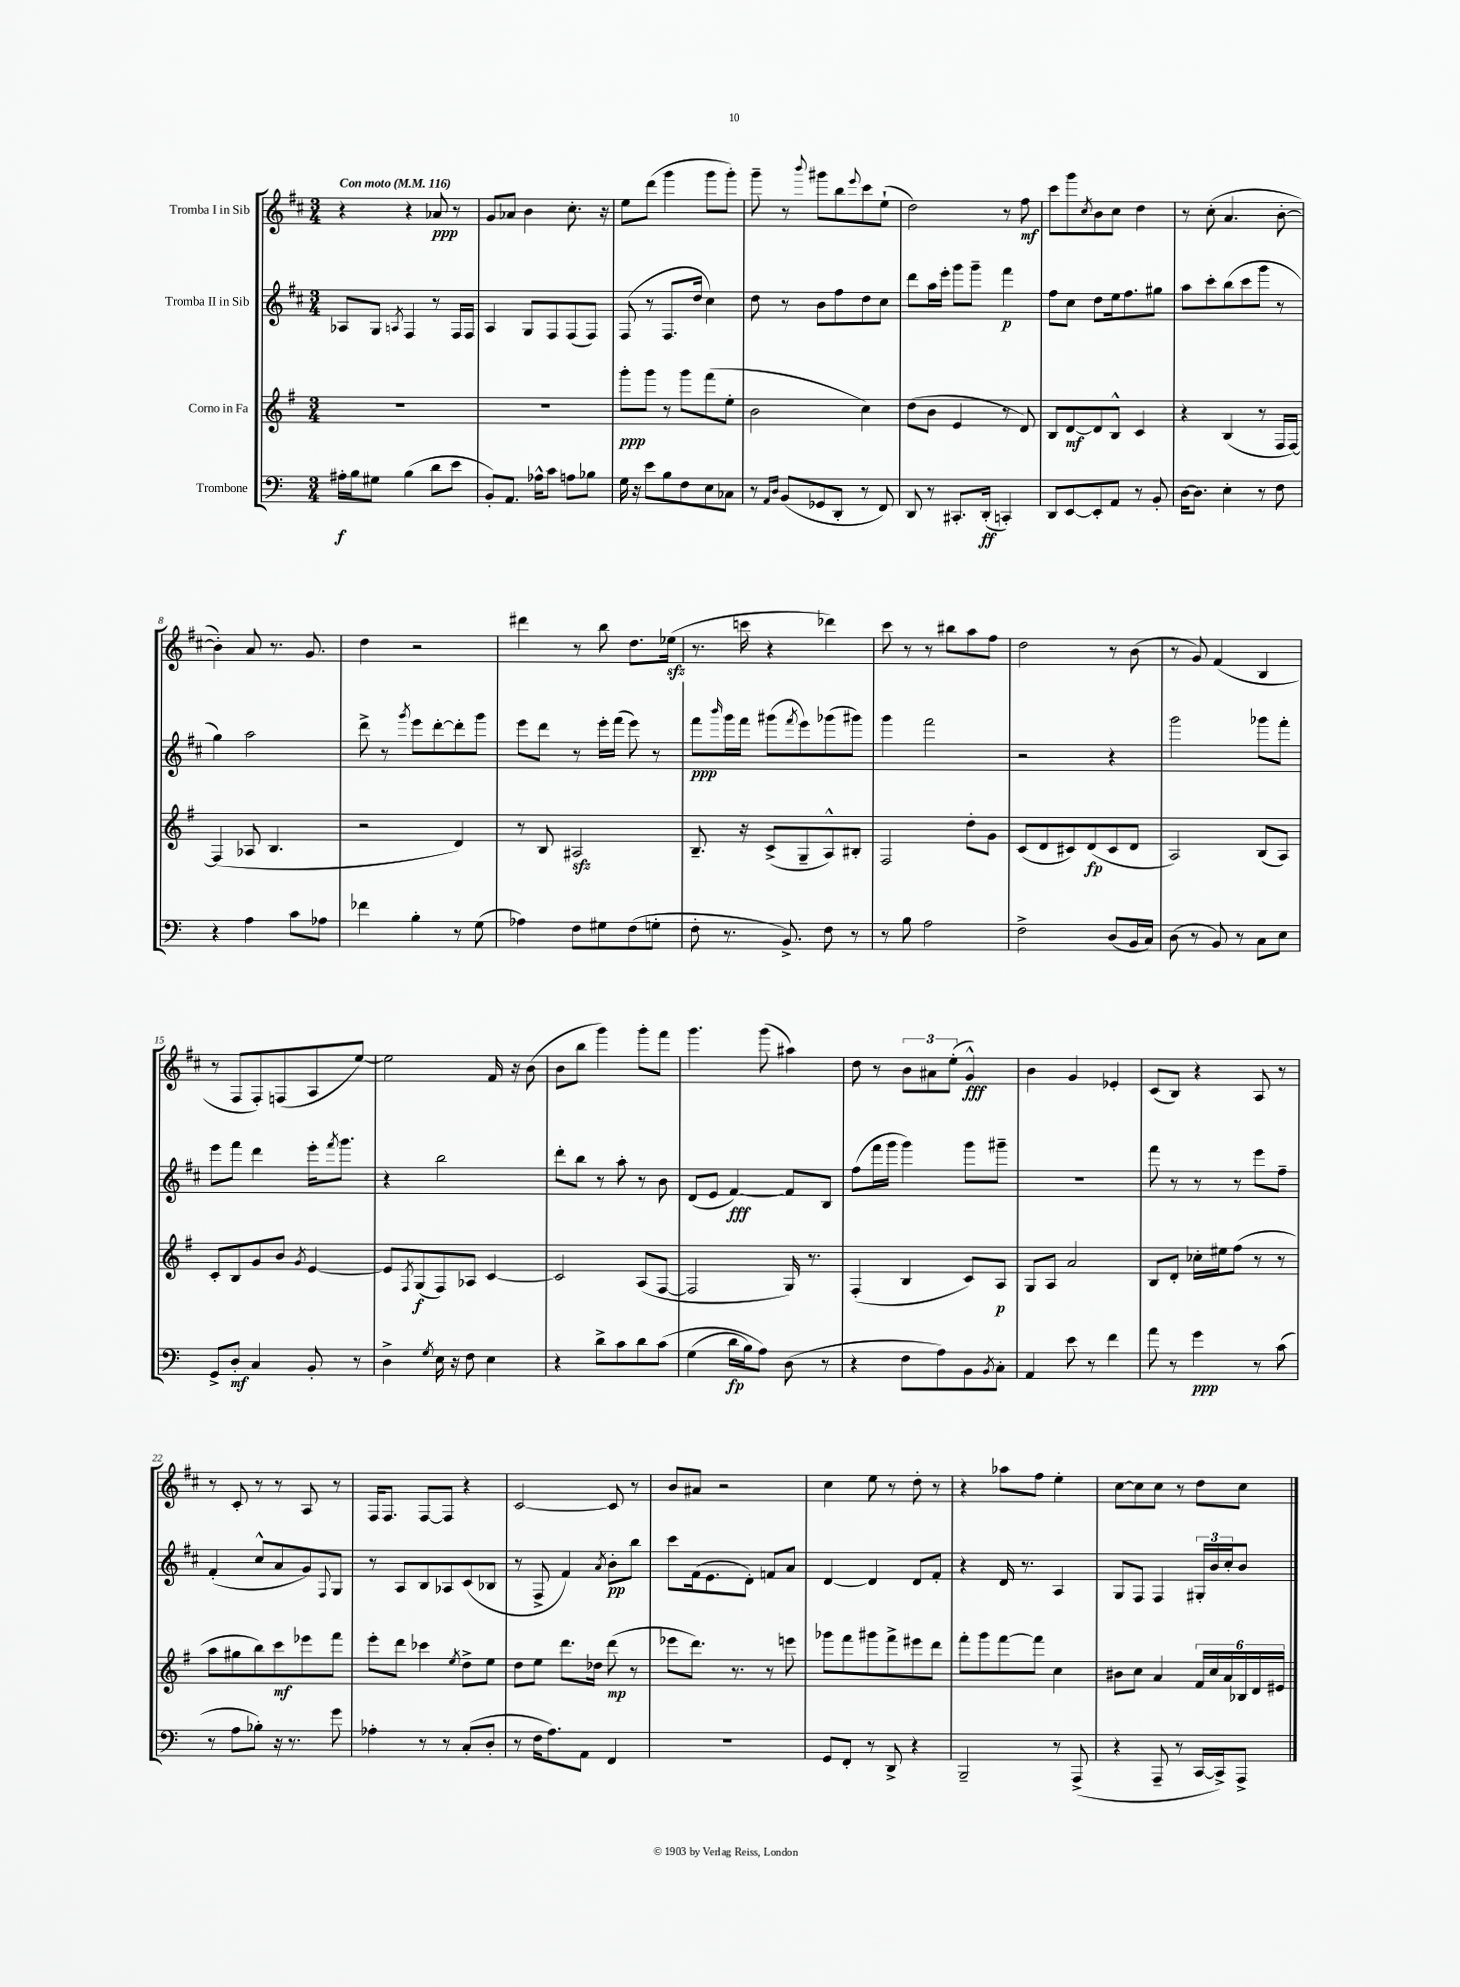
<<
\new StaffGroup <<
\new Staff = "s0" \with { instrumentName = "Tromba I in Sib" } {
    \clef treble \key d \major \numericTimeSignature \time 3/4 \tempo "Con moto" 4 = 116
    r4 r4 aes'8\ppp r8 |
    g'8 aes'8 b'4 cis''8.-. r16 |
    e''8 d'''8( g'''4 g'''8 g'''8-.) |
    g'''8-- r8 \appoggiatura { b'''8 } gis'''8 b''8 \appoggiatura { e'''8 } cis'''8 e''8-!( |
    d''2) r8 fis''8\mf |
    cis'''8 g'''8 \acciaccatura { cis''8 } b'8 cis''8 d''4 |
    r8 cis''8-.( a'4. b'8~-. |
    b'4-.) a'8 r8. g'8. |
    d''4 r2 |
    dis'''4 r8 b''8 d''8. ees''16\sfz( |
    r8. c'''16 r4 des'''4) |
    cis'''8 r8 r8 bis''8 a''8 fis''8 |
    d''2 r8 b'8( |
    r8 g'8) fis'4( b4 |
    r8 fis8 fis8-.) f8( a8 e''8~) |
    e''2 fis'16 r16 b'8( |
    b'8 b''8 g'''4) g'''8-. fis'''8 |
    g'''4. g'''8( ais''4) |
    d''8 r8 \tuplet 3/2 { b'8 ais'8 e''8-.( } g'4-^\fff) |
    b'4 g'4 ees'4-. |
    cis'8( b8) r4 a8 r8 |
    r8 cis'8-. r8 r8 a8 r8 |
    fis16 fis8. fis8~ fis8 r4 |
    cis'2~ cis'8 r8 |
    b'8 ais'8 r2 |
    cis''4 e''8 r8 d''8-. r8 |
    r4 aes''8 fis''8 e''4-. |
    cis''8~ cis''8 cis''8 r8 d''8 cis''8 \bar "|." |
}
\new Staff = "s1" \with { instrumentName = "Tromba II in Sib" } {
    \clef treble \key d \major \numericTimeSignature \time 3/4
    aes8 g8 \acciaccatura { a8 } fis4 r8 fis16 fis16 |
    a4 g8 fis8 fis8( fis8) |
    fis8( r8 fis8. d''16 cis''4) |
    d''8 r8 b'8 fis''8 d''8 cis''8 |
    d'''8 a''16 e'''16-. g'''8 g'''8-- fis'''4\p |
    fis''8 cis''8 d''8 e''16 fis''8. gis''8 |
    a''8 cis'''8-. b''8( cis'''8 g'''8 r8 |
    g''4) a''2 |
    d'''8-> r8 \acciaccatura { g'''8 } e'''8 d'''8~-. d'''8-. g'''8 |
    e'''8 d'''8 r8 e'''16-. fis'''16( e'''8) r8 |
    fis'''8\ppp \grace { b'''16 } g'''16 fis'''16 gis'''8( \acciaccatura { fis'''8 } e'''8) ges'''8( gis'''8) |
    g'''4 fis'''2 |
    r2 r4 |
    g'''2 ges'''8 fis'''8-. |
    e'''8 fis'''8 d'''4 e'''16-. \acciaccatura { fis'''8 } g'''8. |
    r4 b''2 |
    d'''8-. b''8 r8 a''8-. r8 b'8 |
    d'8( e'8 fis'4~\fff) fis'8 b8 |
    fis''8( fis'''16 g'''16 g'''4) g'''8 gis'''8-- |
    R2. |
    fis'''8 r8 r8 r8 e'''8 fis''8-- |
    fis'4-.( cis''8-^ a'8 g'8) \appoggiatura { fis8 } g8 |
    r8 a8 b8 aes8 cis'8( bes8 |
    r8 fis8-> fis'4) \acciaccatura { a'8 } b'8-.\pp b''8 |
    cis'''8 fis'16( e'8. d'8-.) f'8 a'8 |
    d'4~ d'4 d'8 fis'8-. |
    r4 d'16 r8. a4 |
    g8 fis8 fis4 \tuplet 3/2 { gis16-. b'16 cis''16-. } b'8 \bar "|." |
}
\new Staff = "s2" \with { instrumentName = "Corno in Fa" } {
    \clef treble \key g \major \numericTimeSignature \time 3/4
    R2. |
    R2. |
    g'''8-.\ppp g'''8 r8 g'''8 fis'''8( e''8-. |
    b'2 c''4) |
    d''8( b'8 e'4 r8 d'8) |
    b8 d'8~\mf d'8 b8-^ c'4 |
    r4 b4( r8 fis16 fis16~) |
    fis4( aes8 b4. |
    r2 d'4) |
    r8 b8 ais2\sfz |
    b8.-- r16 c'8->( g8-- a8-^) bis8-. |
    fis2 d''8-. g'8 |
    c'8( d'8 cis'8) d'8\fp( cis'8 d'8 |
    a2) b8( a8) |
    c'8-. b8 g'8 b'8 \acciaccatura { g'8 } e'4~ |
    e'8 \acciaccatura { fis8 } g8\f( fis8) aes8 c'4~ |
    c'2 a8( fis8~ |
    fis2 g16) r8. |
    fis4-.( b4 c'8) a8\p |
    g8 a8 a'2 |
    b8 d'8-. ces''16-. eis''16 fis''8( r8 r8 |
    a''8 gis''8 b''8) c'''8\mf ees'''8 fis'''8 |
    e'''8-. d'''8 ces'''4 \acciaccatura { e''8 } d''8-> e''8 |
    d''8 e''8 d'''8. des''16 d'''8\mp( r8 |
    ees'''8 d'''8.) r8. r8 e'''8 |
    ges'''8 fis'''8 gis'''8 fis'''8-> eis'''8 d'''8 |
    fis'''8-. g'''8 fis'''8~ fis'''8 c''4 |
    bis'8 c''8 a'4 \tuplet 6/4 { fis'16 c''16 a'16 bes16 d'16 eis'16 } \bar "|." |
}
\new Staff = "s3" \with { instrumentName = "Trombone" } {
    \clef bass \key c \major \numericTimeSignature \time 3/4
    ais16-.\f b16 gis8 b4( d'8 e'8 |
    b,8-.) a,8. aes16-^ c'8 a8 bes8 |
    g16 r16 e'8 b8 f8 e8 ces8 |
    r8 \grace { a,16 d16 } b,8( ges,8 d,8-. r8 f,8) |
    d,8 r8 cis,8.-. d,16-.\ff( c,4-.) |
    d,8 e,8~ e,8-. a,8 r8 b,8-. |
    d16~ d8. e4-. r8 f8 |
    r4 a4 c'8 aes8 |
    fes'4 b4-. r8 g8( |
    aes4) f8 gis8 f8( g8-. |
    f8-. r8. b,8.->) f8 r8 |
    r8 b8 a2 |
    f2-> d8( b,16 c16) |
    d8( r8 b,8) r8 c8 e8 |
    g,8-> d8-.\mf c4 b,8-. r8 |
    d4-> \acciaccatura { g8 } e16 r16 f8 e4 |
    r4 d'8-> c'8 d'8 c'8\( |
    g4( d'16\fp b16) a8\) d8( r8 |
    r4 f8 a8) b,8 \acciaccatura { b,8 } c8-. |
    a,4 e'8 r8 f'4 |
    a'8 r8 g'4\ppp r8 c'8( |
    r8 a8 bes8-.) r16 r8. g'8 |
    aes4-. r8 r8 c8-.( d8-. |
    r8 f16 a8.) a,8 f,4 |
    R2. |
    g,8 f,8-. r8 d,8-> r4 |
    b,,2-- r8 a,,8->( |
    r4 a,,8-- r8 c,16~ c,16->) a,,8-> \bar "|." |
}
>>
>>
